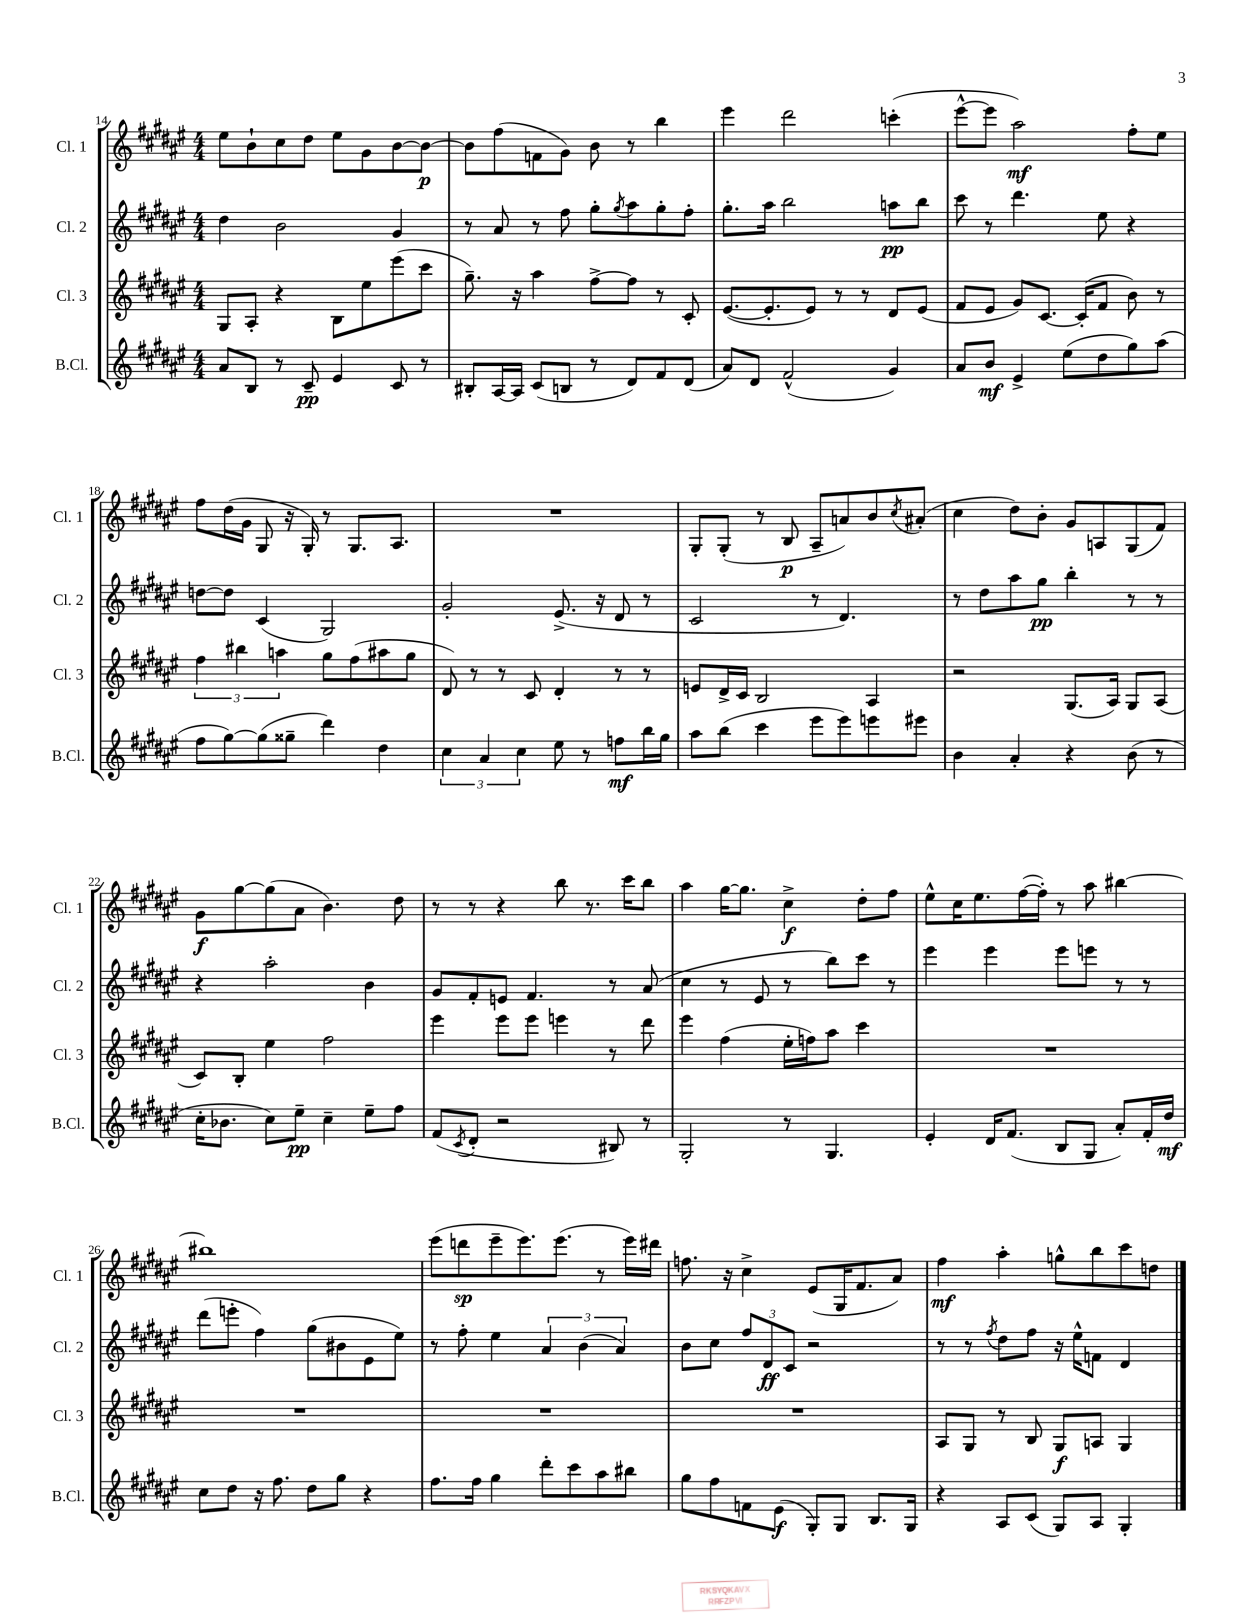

**kern	**dynam	**kern	**dynam	**kern	**dynam	**kern	**dynam
*part4	*part4	*part3	*part3	*part2	*part2	*part1	*part1
*staff4	*staff4	*staff3	*staff3	*staff2	*staff2	*staff1	*staff1
*I"B.Cl.	*	*I"Cl. 3	*	*I"Cl. 2	*	*I"Cl. 1	*
*I'B.Cl.	*	*I'Cl. 3	*	*I'Cl. 2	*	*I'Cl. 1	*
*clefG2	*	*clefG2	*	*clefG2	*	*clefG2	*
*k[f#c#g#d#a#e#]	*	*k[f#c#g#d#a#e#]	*	*k[f#c#g#d#a#e#]	*	*k[f#c#g#d#a#e#]	*
*M4/4	*	*M4/4	*	*M4/4	*	*M4/4	*
=14	=14	=14	=14	=14	=14	=14	=14
8a#/L	.	8G#/L	.	4dd#\	.	8ee#\L	.
8B/J	.	8A#'/J	.	.	.	8b`\	.
8r	.	4r	.	2b\	.	8cc#\	.
8c#~/	pp	.	.	.	.	8dd#\J	.
4e#/	.	8B\L	.	.	.	8ee#\L	.
.	.	8ee#\	.	.	.	8g#\	.
8c#/	.	(8eee#\	.	4g#/	.	[8b\	.
8r	.	8ccc#\J	.	.	.	8b\J_	p
=15	=15	=15	=15	=15	=15	=15	=15
8B#X'/L	.	8.gg#~\)	.	8r	.	8b\L]	.
[16A#/L	.	.	.	8a#/	.	(8ff#\	.
16A#/JJ]	.	16r	.	.	.	.	.
(8c#/L	.	4aa#\	.	8r	.	8fn\	.
8Bn/J	.	.	.	8ff#\	.	8g#\J)	.
8r	.	[8ff#^\L	.	8gg#'\L	.	8b\	.
.	.	.	.	8qgg#/	.	.	.
8d#/L)	.	8ff#\J]	.	8aa#\	.	8r	.
8f#/	.	8r	.	8gg#'\	.	4bb\	.
(8d#/J	.	8c#'/	.	8ff#'\J	.	.	.
=16	=16	=16	=16	=16	=16	=16	=16
8a#/L)	.	([8.e#/L	.	8.gg#'\L	.	4eee#\	.
8d#/J	.	.	.	.	.	.	.
.	.	8.e#'/]	.	16aa#\Jk	.	.	.
(2f#^^/	.	.	.	2bb\	.	2ddd#\	.
.	.	8e#/J)	.	.	.	.	.
.	.	8r	.	.	.	.	.
.	.	8r	.	.	.	.	.
4g#/)	.	8d#/L	.	8aan\L	pp	(4cccn'\	.
.	.	(8e#/J	.	8bb\J	.	.	.
=17	=17	=17	=17	=17	=17	=17	=17
8a#/L	.	8f#/L	.	8ccc#\	.	[8eee#^^\L	.
8b/J	mf	8e#/J	.	8r	.	8eee#\J]	.
4e#^/	.	8g#/L)	.	4.ddd#\	.	2aa#\)	mf
.	.	[8.c#/J	.	.	.	.	.
(8ee#\L	.	.	.	.	.	.	.
.	.	(16c#'/KL]	.	.	.	.	.
8dd#\	.	8f#/J	.	8ee#\	.	.	.
8gg#\)	.	8b\)	.	4r	.	8ff#'\L	.
(8aa#\J	.	8r	.	.	.	8ee#\J	.
!!LO:LB:g=z
=18	=18	=18	=18	=18	=18	=18	=18
8ff#\L	.	6ff#\	.	[8ddn\L	.	8ff#\L	.
[8gg#\)	.	.	.	8dd\J]	.	(16dd#\L	.
.	.	6bb#X\	.	.	.	.	.
.	.	.	.	.	.	16g#\JJ	.
(8gg#\]	.	.	.	(4c#/	.	8G#/	.
.	.	6aan\	.	.	.	.	.
8gg##X~\J	.	.	.	.	.	16r	.
.	.	.	.	.	.	16G#'/)	.
4ddd#\)	.	8gg#\L	.	2G#/)	.	8r	.
.	.	(8ff#\	.	.	.	8.G#/L	.
4dd#\	.	8aa#X\	.	.	.	.	.
.	.	.	.	.	.	8.A#/J	.
.	.	8gg#\J	.	.	.	.	.
=19	=19	=19	=19	=19	=19	=19	=19
6cc#\	.	8d#/)	.	2g#'/	.	1r	.
.	.	8r	.	.	.	.	.
6a#/	.	.	.	.	.	.	.
.	.	8r	.	.	.	.	.
6cc#\	.	.	.	.	.	.	.
.	.	8c#/	.	.	.	.	.
8ee#\	.	4d#'/	.	(8.e#^/	.	.	.
8r	.	.	.	.	.	.	.
.	.	.	.	16r	.	.	.
8ffn\L	mf	8r	.	8d#/	.	.	.
16bb\L	.	8r	.	8r	.	.	.
16gg#\JJ	.	.	.	.	.	.	.
=20	=20	=20	=20	=20	=20	=20	=20
8aa#\L	.	8en/L	.	2c#/	.	8G#'/L	.
(8bb\J	.	16d#^/L	.	.	.	(8G#'/J	.
.	.	16c#/JJ	.	.	.	.	.
4ccc#\	.	2B/	.	.	.	8r	.
.	.	.	.	.	.	8B/	p
8eee#\L	.	.	.	8r	.	8A#~/L	.
8eee#\)	.	.	.	4.d#/)	.	8an/)	.
8eeen\	.	4A#/	.	.	.	8b/	.
.	.	.	.	.	.	8qcc#/	.
8eee#X\J	.	.	.	.	.	(8a#X'/J	.
=21	=21	=21	=21	=21	=21	=21	=21
4b\	.	2r	.	8r	.	4cc#\	.
.	.	.	.	8dd#\L	.	.	.
4a#'/	.	.	.	8aa#\	.	8dd#\L)	.
.	.	.	.	8gg#\J	pp	8b'\J	.
4r	.	(8.G#/L	.	4bb'\	.	8g#/L	.
.	.	.	.	.	.	8An/	.
.	.	16A#/Jk)	.	.	.	.	.
(8b\	.	8G#/L	.	8r	.	(8G#/	.
8r	.	(8A#/J	.	8r	.	8f#/J)	.
!!LO:LB:g=z
=22	=22	=22	=22	=22	=22	=22	=22
16cc#'\KL	.	8c#/L)	.	4r	.	8g#\L	f
8.b-X\J	.	.	.	.	.	.	.
.	.	8B'/J	.	.	.	[8gg#\	.
8cc#\L)	.	4ee#\	.	2aa#'\	.	(8gg#\]	.
8ee#~\J	pp	.	.	.	.	8a#\J	.
4cc#~\	.	2ff#\	.	.	.	4.b\)	.
8ee#~\L	.	.	.	4b\	.	.	.
8ff#\J	.	.	.	.	.	8dd#\	.
=23	=23	=23	=23	=23	=23	=23	=23
(8f#/L	.	4eee#\	.	8g#/L	.	8r	.
8qc#/	.	.	.	.	.	.	.
8d#'/J	.	.	.	8f#'/	.	8r	.
2r	.	8eee#\L	.	8en/J	.	4r	.
.	.	8eee#\J	.	4.f#/	.	.	.
.	.	4eeen\	.	.	.	8bb\	.
.	.	.	.	.	.	8.r	.
8B#X/)	.	8r	.	8r	.	.	.
.	.	.	.	.	.	16ccc#\KL	.
8r	.	8ddd#\	.	(8a#/	.	8bb\J	.
=24	=24	=24	=24	=24	=24	=24	=24
2G#'/	.	4eee#\	.	4cc#\	.	4aa#\	.
.	.	(4ff#\	.	8r	.	[16gg#\KL	.
.	.	.	.	.	.	8.gg#\J]	.
.	.	.	.	8e#/	.	.	.
8r	.	16ee#'\LL	.	8r	.	4cc#^\	f
.	.	16ffn\J)	.	.	.	.	.
4.G#/	.	8aa#\J	.	8bb\L)	.	.	.
.	.	4ccc#\	.	8ccc#\J	.	8dd#'\L	.
.	.	.	.	8r	.	8ff#\J	.
=25	=25	=25	=25	=25	=25	=25	=25
4e#'/	.	1r	.	4eee#\	.	8ee#^^\L	.
.	.	.	.	.	.	16cc#\K	.
.	.	.	.	.	.	8.ee#\	.
16d#/KL	.	.	.	4eee#\	.	.	.
(8.f#/J	.	.	.	.	.	.	.
.	.	.	.	.	.	([16ff#\L	.
.	.	.	.	.	.	16ff#'\JJ])	.
8B/L	.	.	.	8eee#\L	.	8r	.
8G#/J	.	.	.	8eeen\J	.	8aa#\	.
8a#'/L)	.	.	.	8r	.	[4bb#X\	.
16f#'/L	.	.	.	8r	.	.	.
16dd#/JJ	mf	.	.	.	.	.	.
!!LO:LB:g=z
=26	=26	=26	=26	=26	=26	=26	=26
8cc#\L	.	1r	.	(8ddd#\L	.	1bb#X]	.
8dd#\J	.	.	.	8eeen'\J	.	.	.
16r	.	.	.	4ff#\)	.	.	.
8.ff#\	.	.	.	.	.	.	.
8dd#\L	.	.	.	(8gg#\L	.	.	.
8gg#\J	.	.	.	8b#X\	.	.	.
4r	.	.	.	8e#\	.	.	.
.	.	.	.	8ee#\J)	.	.	.
=27	=27	=27	=27	=27	=27	=27	=27
8.ff#\L	.	1r	.	8r	.	(8eee#\L	.
.	.	.	.	8ff#'\	.	8dddn\	sp
16ff#\Jk	.	.	.	.	.	.	.
4gg#\	.	.	.	4ee#\	.	8eee#~\	.
.	.	.	.	.	.	8.eee#\)	.
8ddd#'\L	.	.	.	6a#/	.	.	.
.	.	.	.	.	.	(8.eee#\J	.
8ccc#\	.	.	.	.	.	.	.
.	.	.	.	(6b\	.	.	.
8aa#\	.	.	.	.	.	8r	.
.	.	.	.	6a#/)	.	.	.
8bb#X\J	.	.	.	.	.	16eee#\LL)	.
.	.	.	.	.	.	16ddd#X\JJ	.
=28	=28	=28	=28	=28	=28	=28	=28
8gg#\L	.	1r	.	8b\L	.	8.ffn\	.
8ff#\	.	.	.	8cc#\J	.	.	.
.	.	.	.	.	.	16r	.
8fn\	.	.	.	12ff#/L	.	4cc#^\	.
.	.	.	.	12d#/	ff	.	.
(8e#\J	f	.	.	.	.	.	.
.	.	.	.	12c#/J	.	.	.
8G#'/L)	.	.	.	2r	.	(8e#/L	.
8G#/J	.	.	.	.	.	16G#/K	.
.	.	.	.	.	.	8.f#/	.
8.B/L	.	.	.	.	.	.	.
.	.	.	.	.	.	8a#/J)	.
16G#/Jk	.	.	.	.	.	.	.
=29	=29	=29	=29	=29	=29	=29	=29
4r	.	8A#/L	.	8r	.	4ff#\	mf
.	.	8G#/J	.	8r	.	.	.
.	.	.	.	8qff#/	.	.	.
8A#/L	.	8r	.	8dd#\L	.	4aa#'\	.
(8c#/J	.	8B/	.	8ff#\J	.	.	.
8G#/L)	.	8G#/L	f	16r	.	8ggn^^\L	.
.	.	.	.	16ee#^^\KL	.	.	.
8A#/J	.	8An/J	.	8fn\J	.	8bb\	.
4G#'/	.	4G#/	.	4d#/	.	8ccc#\	.
.	.	.	.	.	.	8ddn\J	.
==	==	==	==	==	==	==	==
*-	*-	*-	*-	*-	*-	*-	*-
